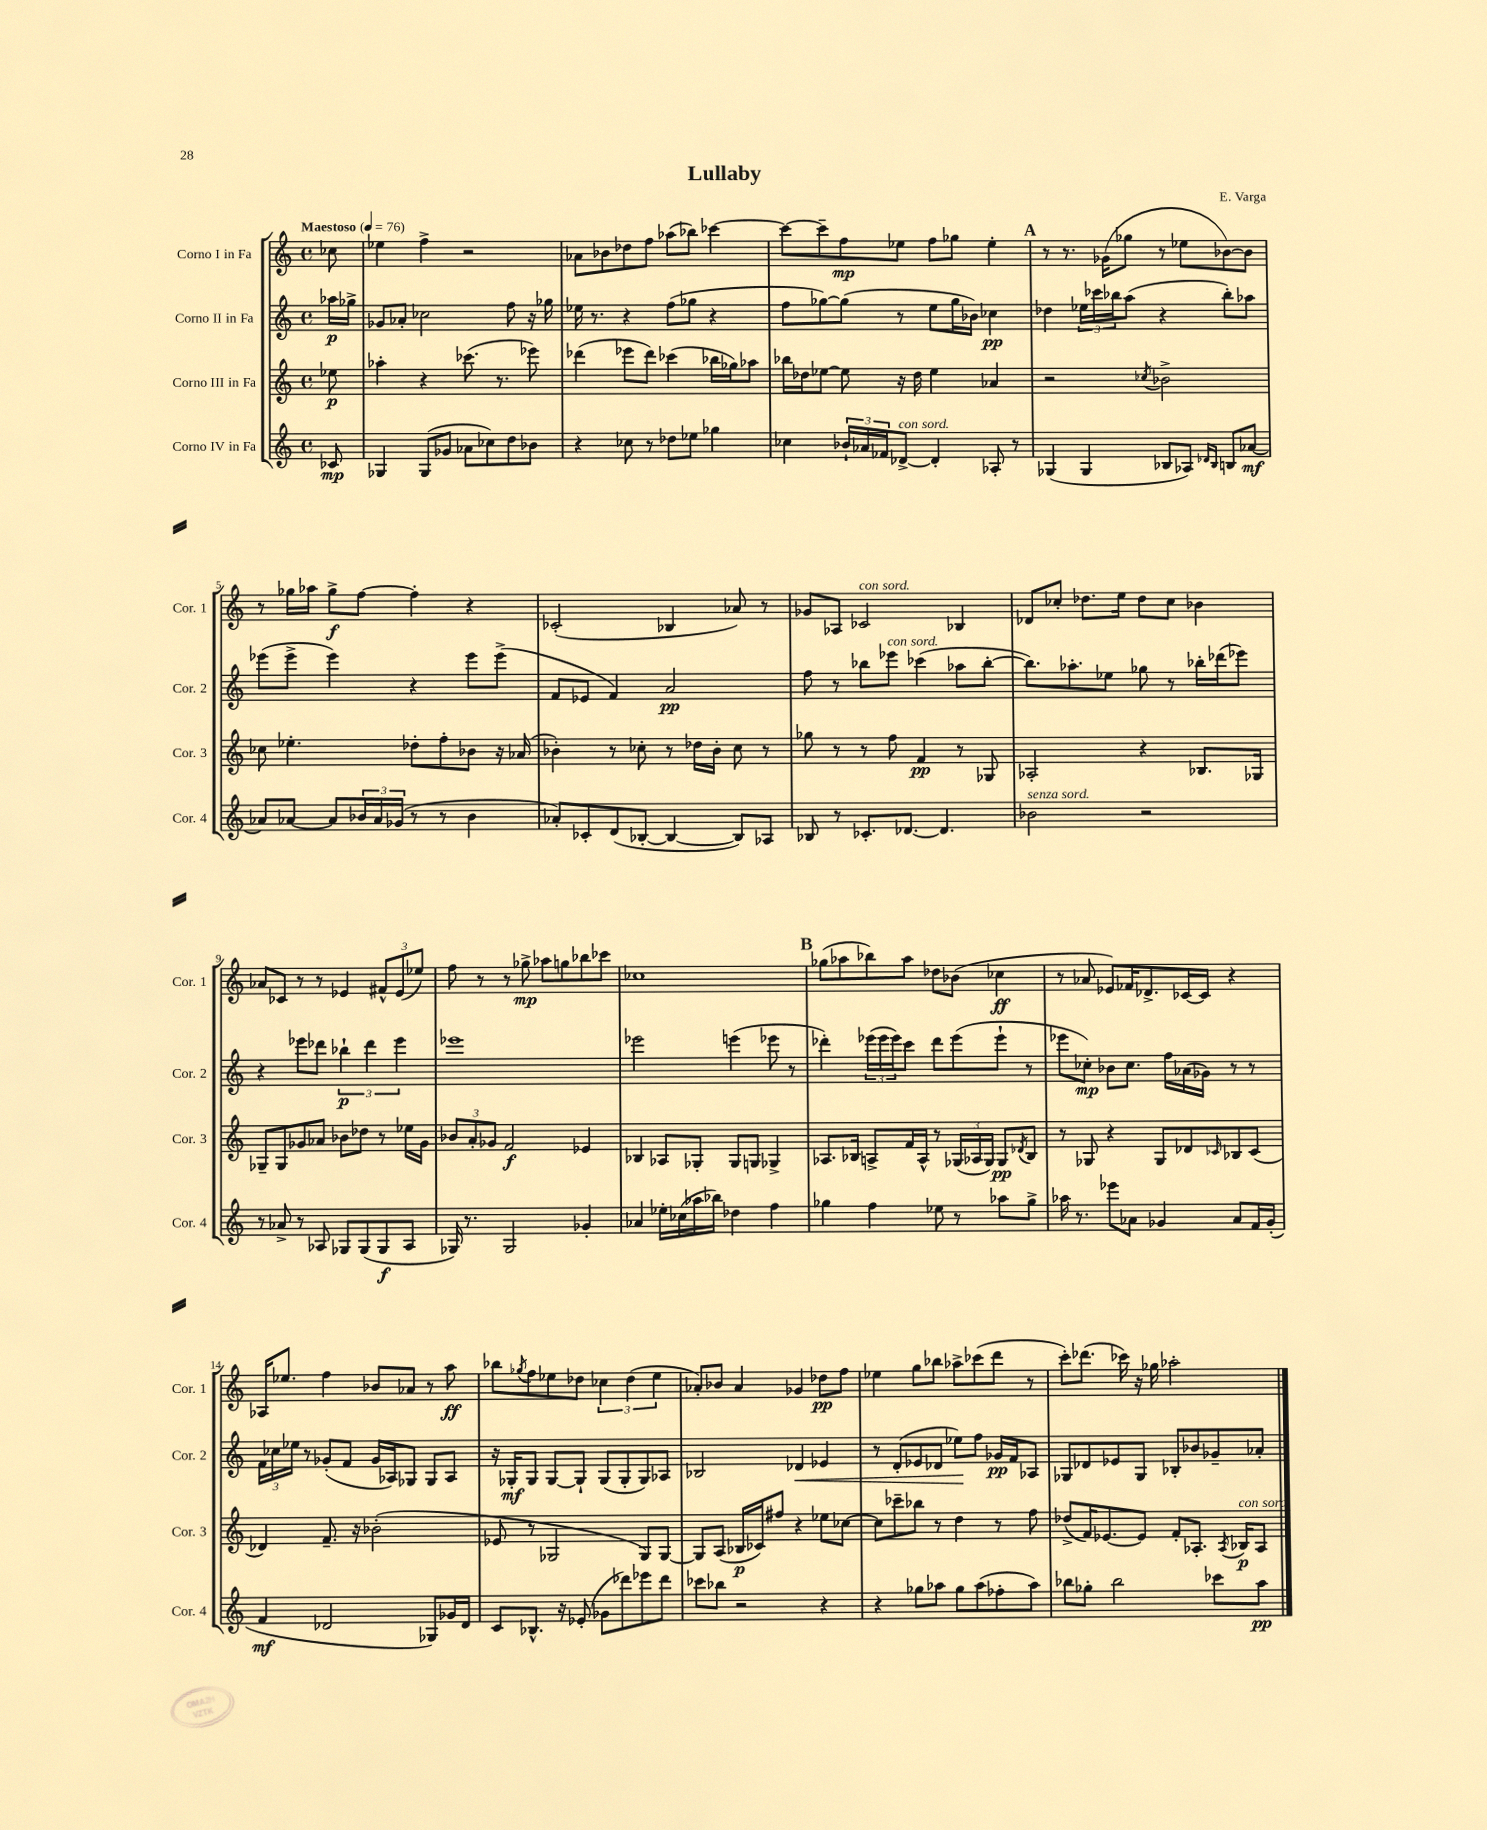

**kern	**dynam	**kern	**dynam	**kern	**dynam	**kern	**dynam
*part4	*part4	*part3	*part3	*part2	*part2	*part1	*part1
*staff4	*staff4	*staff3	*staff3	*staff2	*staff2	*staff1	*staff1
*I"Corno IV in Fa	*	*I"Corno III in Fa	*	*I"Corno II in Fa	*	*I"Corno I in Fa	*
*I'Cor. 4	*	*I'Cor. 3	*	*I'Cor. 2	*	*I'Cor. 1	*
*clefG2	*	*clefG2	*	*clefG2	*	*clefG2	*
*k[]	*	*k[]	*	*k[]	*	*k[]	*
*M4/4	*	*M4/4	*	*M4/4	*	*M4/4	*
*met(c)	*	*met(c)	*	*met(c)	*	*met(c)	*
*MM76	*	*MM76	*	*MM76	*	*MM76	*
=	=	=	=	=	=	=	=
!	!	!	!	!	!	!LO:TX:a:B:t=Maestoso	!
8c-X/	mp	8ee-X\	p	16aa-X\LL	p	8cc-X\	.
.	.	.	.	16gg-X^\JJ	.	.	.
=1	=1	=1	=1	=1	=1	=1	=1
4G-X/	.	4aa-X'\	.	8g-X/L	.	4ee-X\	.
.	.	.	.	8a-X'/J	.	.	.
(8G-/L	.	4r	.	2cc-X\	.	4ff^\	.
8g-X/J	.	.	.	.	.	.	.
8a-X\L	.	(8.ccc-X\	.	.	.	2r	.
8cc-X\)	.	.	.	.	.	.	.
.	.	8.r	.	.	.	.	.
8dd\	.	.	.	8ff\	.	.	.
8b-X\J	.	8eee-X\)	.	16r	.	.	.
.	.	.	.	16gg-X\	.	.	.
=2	=2	=2	=2	=2	=2	=2	=2
4r	.	(4ddd-X\	.	16ee-X\	.	8a-X\L	.
.	.	.	.	8.r	.	.	.
.	.	.	.	.	.	8b-X\	.
8cc-X\	.	8eee-X\L	.	4r	.	8dd-X\	.
8r	.	8ddd-\J)	.	.	.	8ff\J	.
8dd-X\L	.	(4ccc-X\	.	(8ff\L	.	(8aa-X\L	.
8ee-X\J	.	.	.	8gg-X\J	.	8bb-X\J)	.
4gg-X\	.	16bb-X\LL	.	4r	.	[4ccc-X\	.
.	.	16gg-X\J)	.	.	.	.	.
.	.	8aa-X\J	.	.	.	.	.
=3	=3	=3	=3	=3	=3	=3	=3
4cc-X\	.	16bb-X\LL	.	8ff\L	.	8ccc-\L_	.
.	.	16dd-X\J	.	.	.	.	.
.	.	[8ee-X\J	.	[8gg-X\)	.	8ccc-~\]	.
24b-X`/LL	.	8ee-\]	.	(8gg-\J]	.	8ff\	mp
24a-X/	.	.	.	.	.	.	.
24f-X/J	.	.	.	.	.	.	.
!LO:TX:a:i:t=con sord.	!	!	!	!	!	!	!
[8d-X^/J	.	16r	.	8r	.	8ee-X\J	.
.	.	16dd-\	.	.	.	.	.
4d-'/]	.	4ee-\	.	8ee\L	.	8ff\L	.
.	.	.	.	16gg-\L	.	8gg-X\J	.
.	.	.	.	16b-X\JJ)	.	.	.
8A-X'/	.	4a-X/	.	4cc-X\	pp	4ee-'\	.
8r	.	.	.	.	.	.	.
!!LO:REH:place=s1:t=A
=4	=4	=4	=4	=4	=4	=4	=4
(4G-X/	.	2r	.	4dd-X\	.	8r	.
.	.	.	.	.	.	8.r	.
4G-/	.	.	.	24ee-X\LL	.	.	.
.	.	.	.	24ccc-X\	.	.	.
.	.	.	.	.	.	(16g-X\KL	.
.	.	.	.	24bb-X\J	.	.	.
.	.	.	.	(8aa\J	.	8gg-X\J	.
.	.	8qcc-X/	.	.	.	.	.
8B-X/L	.	2b-X^\	.	4r	.	8r	.
8A-X/J)	.	.	.	.	.	8ee-X\L	.
16qqd-X/LL	.	.	.	.	.	.	.
16qqB-/JJ	.	.	.	.	.	.	.
8Bn/L	.	.	.	8bb-'\L)	.	[8b-X\)	.
[8a-X/J	mf	.	.	8aa-X\J	.	8b-\J]	.
!!LO:LB:g=z
=5	=5	=5	=5	=5	=5	=5	=5
8a-X/L]	.	8cc-X\	.	(8eee-X\L	.	8r	.
[8a-X/J	.	4.ee-X'\	.	8eee-^\J	.	16gg-X\LL	.
.	.	.	.	.	.	16aa-X\JJ	.
8a-/L]	.	.	.	4eee-\)	.	8gg-^\L	f
24b-X/L	.	.	.	.	.	[8ff\J	.
24a-/	.	.	.	.	.	.	.
(24g-X/JJ	.	.	.	.	.	.	.
8r	.	8dd-X'\L	.	4r	.	4ff'\]	.
8r	.	8ff'\	.	.	.	.	.
4b-\	.	8b-X\J	.	8eee-\L	.	4r	.
.	.	16r	.	(8eee-^\J	.	.	.
.	.	(16a-X/	.	.	.	.	.
=6	=6	=6	=6	=6	=6	=6	=6
8a-X'/L)	.	4b-X'\)	.	8f/L	.	(2c-X'/	.
8c-X'/	.	.	.	8e-X/J	.	.	.
(8d/	.	8r	.	4f/)	.	.	.
[8B-X'/J	.	8cc-X'\	.	.	.	.	.
4B-/_	.	8r	.	2a/	pp	4B-X/	.
.	.	16dd-X\LL	.	.	.	.	.
.	.	16b-'\JJ	.	.	.	.	.
8B-/L])	.	8cc-\	.	.	.	8a-X/)	.
8A-X/J	.	8r	.	.	.	8r	.
=7	=7	=7	=7	=7	=7	=7	=7
8B-X/	.	8gg-X\	.	8ff\	.	8g-X/L	.
8r	.	8r	.	8r	.	8A-X/J	.
!	!	!	!	!	!	!LO:TX:a:i:t=con sord.	!
8.c-X'/L	.	8r	.	8bb-X\L	.	2c-X/	.
!	!	!	!	!LO:TX:a:i:t=con sord.	!	!	!
.	.	8ff\	.	8eee-X\J	.	.	.
[8.d-X/J	.	.	.	.	.	.	.
.	.	4f/	pp	(4ccc-X\	.	.	.
4.d-/]	.	.	.	.	.	.	.
.	.	8r	.	8aa-X\L	.	4B-X/	.
.	.	8G-X/	.	[8bb-'\J	.	.	.
=8	=8	=8	=8	=8	=8	=8	=8
!LO:TX:a:i:t=senza sord.	!	!	!	!	!	!	!
2b-X\	.	2A-X'/	.	8.bb-\L])	.	8d-X/L	.
.	.	.	.	.	.	8cc-X'/J	.
.	.	.	.	8.aa-X'\	.	.	.
.	.	.	.	.	.	8.dd-X\L	.
.	.	.	.	8ee-X\J	.	.	.
.	.	.	.	.	.	16ee\Jk	.
2r	.	4r	.	8gg-X\	.	8dd-\L	.
.	.	.	.	8r	.	8cc-\J	.
.	.	8.B-X/L	.	16bb-X'\LL	.	4b-X\	.
.	.	.	.	(16ddd-X\J	.	.	.
.	.	.	.	8eee-X\J)	.	.	.
.	.	16G-X/Jk	.	.	.	.	.
!!LO:LB:g=z
=9	=9	=9	=9	=9	=9	=9	=9
8r	.	8G-X~/L	.	4r	.	8a-X/L	.
8a-X^/	.	8G-/	.	.	.	8c-X/J	.
8r	.	8g-X/	.	8eee-X\L	.	8r	.
8A-X/	.	8a-X/J	.	8ddd-X\J	.	8r	.
8G-X/L	.	8b-X\L	.	6bb-X`\	p	4e-X/	.
(8G-/	.	8dd-X\J	.	.	.	.	.
.	.	.	.	6ddd-\	.	.	.
8G-/	f	8r	.	.	.	12f#X^^/L	.
.	.	.	.	6eee-\	.	(12e-/	.
8A-/J	.	16ee-X\LL	.	.	.	.	.
.	.	.	.	.	.	12ee-X/J)	.
.	.	16g-\JJ	.	.	.	.	.
=10	=10	=10	=10	=10	=10	=10	=10
16G-X/)	.	12b-X/L	.	1eee-X	.	8ff\	.
8.r	.	.	.	.	.	.	.
.	.	12a'/	.	.	.	.	.
.	.	.	.	.	.	8r	.
.	.	12g-X/J	.	.	.	.	.
2G-/	.	2f/	f	.	.	8r	.
.	.	.	.	.	.	8gg-X^\	mp
.	.	.	.	.	.	8aa-X\L	.
.	.	.	.	.	.	8ggn\	.
4g-X'/	.	4e-X/	.	.	.	8bb-X\	.
.	.	.	.	.	.	8ccc-X\J	.
=11	=11	=11	=11	=11	=11	=11	=11
4a-X/	.	4B-X/	.	2eee-X\	.	1cc-X	.
16ee-X'\LL	.	8A-X/L	.	.	.	.	.
(16cc-X\	.	.	.	.	.	.	.
16aa-X\	.	8G-X'/J	.	.	.	.	.
16bb-X\JJ)	.	.	.	.	.	.	.
4dd-X\	.	8G-/L	.	(4eeen\	.	.	.
.	.	8Gn/J	.	.	.	.	.
4ff\	.	4G-X^/	.	8eee-X\	.	.	.
.	.	.	.	8r	.	.	.
!!LO:REH:place=s1:t=B
=12	=12	=12	=12	=12	=12	=12	=12
4gg-X\	.	8.A-X/L	.	4ddd-X'\)	.	(8gg-X\L	.
.	.	.	.	.	.	8aa-X\	.
.	.	16B-X/Jk	.	.	.	.	.
4ff\	.	8An^/L	.	(24eee-X\LL	.	8bb-X\)	.
.	.	.	.	24eee-\	.	.	.
.	.	.	.	24eee-\J)	.	.	.
.	.	16f/L	.	8ccc\J	.	8aa-\J	.
.	.	16A^^/JJ	.	.	.	.	.
8ee-X\	.	8r	.	8ddd-\L	.	8dd-X\L	.
8r	.	(24G-X/LL	.	(8eee-\	.	(8b-X\J	.
.	.	24A-X/	.	.	.	.	.
.	.	24G-/JJ)	.	.	.	.	.
8aa-X\L	.	8G-/L	pp	8eee-`\J	.	4cc-X\	ff
.	.	8qd-X/	.	.	.	.	.
8gg-^\J	.	8B-/J	.	8r	.	.	.
=13	=13	=13	=13	=13	=13	=13	=13
16aa-X\	.	8r	.	8eee-X\L	.	8r	.
8.r	.	.	.	.	.	.	.
.	.	8G-X/	.	8cc-X'\J)	mp	8a-X/	.
8eee-X\L	.	4r	.	8b-X\L	.	8e-X/L)	.
8a-X\J	.	.	.	8.cc-\J	.	16f-X/K	.
.	.	.	.	.	.	8.d-X^/	.
4g-X/	.	8G-/L	.	.	.	.	.
.	.	.	.	16ff\LL	.	.	.
.	.	8d-X/	.	(16a-X\	.	[16c-X/L	.
.	.	.	.	16g-X\JJ)	.	16c-/JJ]	.
.	.	16qqc-X/	.	.	.	.	.
8a-/L	.	8B-X/	.	8r	.	4r	.
16f/L	.	(8c-/J	.	8r	.	.	.
(16g-'/JJ	.	.	.	.	.	.	.
!!LO:LB:g=z
=14	=14	=14	=14	=14	=14	=14	=14
4f/	mf	4d-X/)	.	24f\LL	.	16A-X/KL	.
.	.	.	.	24cc-X\	.	.	.
.	.	.	.	.	.	8.ee-X/J	.
.	.	.	.	24ee-X\JJ	.	.	.
.	.	.	.	8r	.	.	.
2d-X/	.	8.f~/	.	(8g-X'/L	.	4ff\	.
.	.	.	.	8f/J	.	.	.
.	.	16r	.	.	.	.	.
.	.	(2b-X'\	.	16g-/LL	.	8b-X/L	.
.	.	.	.	16A-X/J)	.	.	.
.	.	.	.	8G-X/J	.	8a-X/J	.
8G-X/L)	.	.	.	8G-/L	.	8r	.
16g-X/L	.	.	.	8A-/J	.	8aa\	ff
16d-/JJ	.	.	.	.	.	.	.
=15	=15	=15	=15	=15	=15	=15	=15
8c/L	.	8e-X/	.	16r	.	8bb-X\L	.
.	.	.	.	16G-X'/KL	mf	.	.
.	.	.	.	.	.	8qgg-X/	.
8.B-X^^/J	.	8r	.	8G-/J	.	8ff\	.
.	.	2G-X/	.	[8G-/L	.	8ee-X\	.
16r	.	.	.	.	.	.	.
(8e-X'/	.	.	.	8G-`/J]	.	8dd-X\J	.
8g-X\L	.	.	.	(8G-/L	.	6cc-X\	.
8ddd-X\)	.	.	.	8G-'/	.	.	.
.	.	.	.	.	.	(6dd-\	.
8eee-X\	.	8G-/L)	.	8G-/)	.	.	.
.	.	.	.	.	.	6ee-\	.
8ddd-\J	.	[8G-/J	.	8A-X/J	.	.	.
=16	=16	=16	=16	=16	=16	=16	=16
8ccc-X\L	.	8G-/L]	.	2B-X/	.	8a-X'/L)	.
8bb-X\J	.	(8A/J	.	.	.	8b-X/J	.
2r	.	16B-X/LL	p	.	.	4a-/	.
.	.	16c-X/J)	.	.	.	.	.
.	.	8ff#X/J	.	.	.	.	.
!	!	!	!	!	!LO:HP:b	!	!
.	.	4r	.	4d-X/	<	4g-X/	.
4r	.	8ee-X\L	.	4e-X/	.	8dd-X\L	pp
.	.	[8cc-X\J	.	.	.	8ff\J	.
=17	=17	=17	=17	=17	=17	=17	=17
4r	.	8cc-\L]	.	8r	.	4ee-X\	.
.	.	8ccc-X~\	.	(8d'/L	.	.	.
8gg-X\L	.	8bb-X\J	.	8e-X/	.	8gg\L	.
8aa-X\J	.	8r	.	8d-X/J	.	8bb-X\J	.
8gg-\L	.	4dd\	.	8ee-X\L)	.	8aa-X^\L	.
(8aa-\	.	.	.	8ff\J	[	(8ccc-X\	.
8ff-X'\	.	8r	.	16g-X/LL	pp	8ddd\J	.
.	.	.	.	16f/J	.	.	.
8aa-\J)	.	8ff\	.	8A-X/J	.	8r	.
=18	=18	=18	=18	=18	=18	=18	=18
8bb-X\L	.	(8dd-X^/L	.	8G-X/L	.	8ccc'\L)	.
8gg-X'\J	.	16f/K)	.	8d-X/	.	(8.ddd-X\J	.
.	.	[8.e-X/	.	.	.	.	.
2bb-\	.	.	.	8e-X/	.	.	.
.	.	.	.	.	.	16ccc-X\)	.
.	.	8e-/J]	.	8G-/J	.	16r	.
.	.	.	.	.	.	16gg-X\	.
.	.	8f'/L	.	8B-X'/L	.	2aa-X'\	.
.	.	8.A-X'/J	.	8b-X/	.	.	.
8ccc-X\L	.	.	.	8g-X~/	.	.	.
.	.	8qA-/	.	.	.	.	.
!	!	!LO:TX:a:i:t=con sord.	!	!	!	!	!
.	.	16B-X/KL	p	.	.	.	.
8aa\J	pp	8A-/J	.	8a-X'/J	.	.	.
==	==	==	==	==	==	==	==
*-	*-	*-	*-	*-	*-	*-	*-
